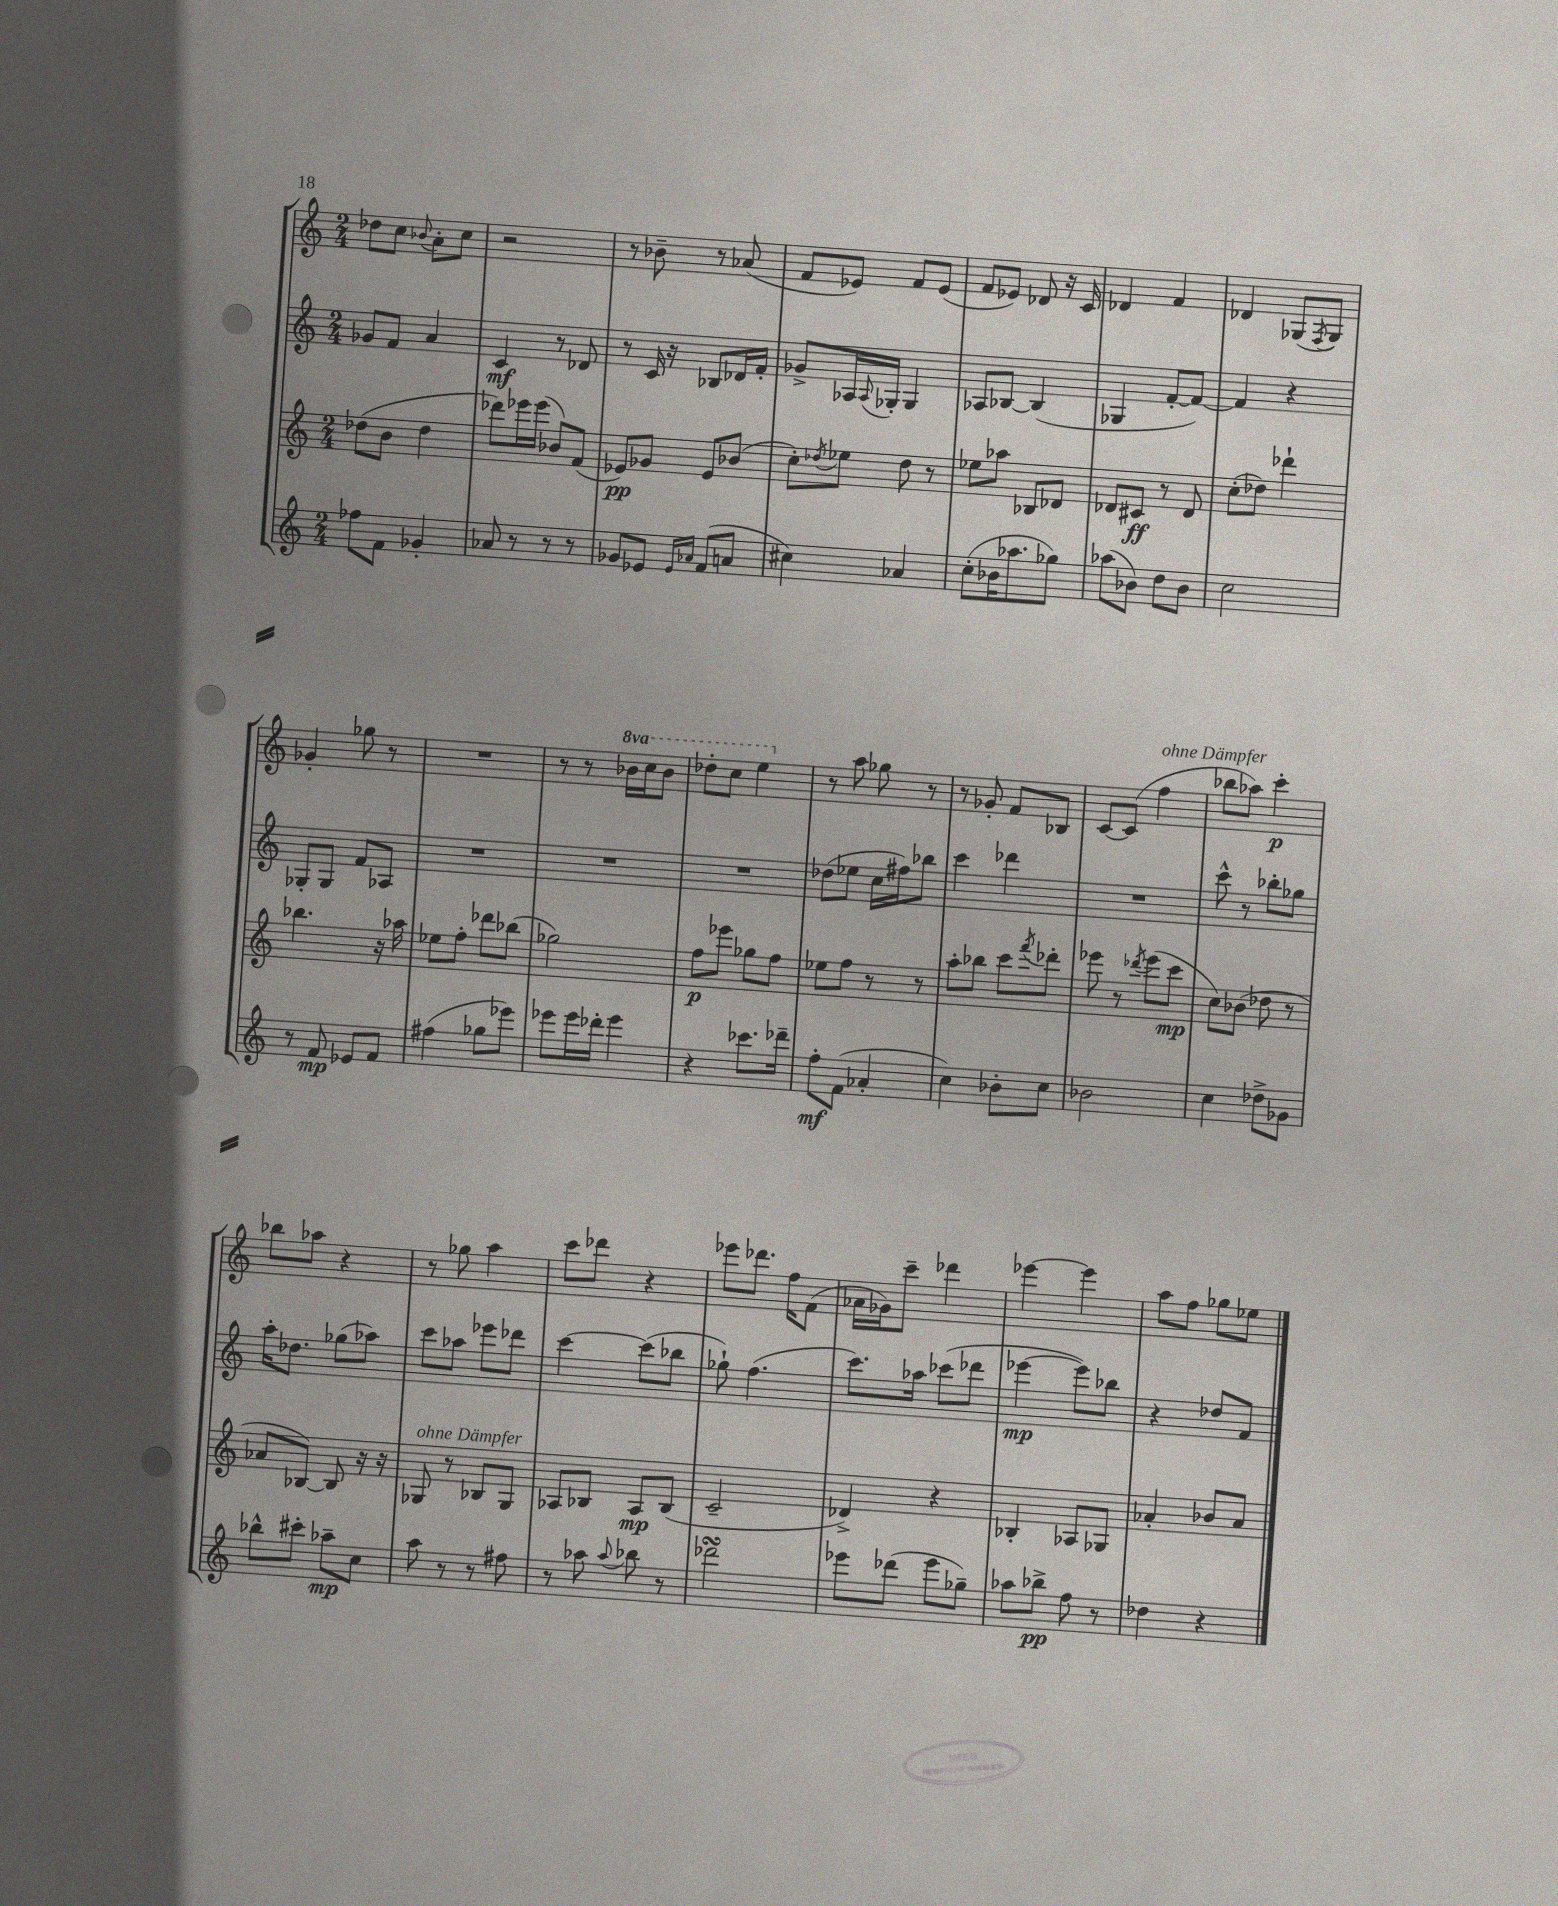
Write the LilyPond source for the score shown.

<<
\new StaffGroup <<
\new Staff = "s0" {
    \clef treble \key c \major \numericTimeSignature \time 2/4 \set Staff.ottavationMarkups = #ottavation-simple-ordinals
    des''8 c''8 \appoggiatura { bes'8 } a'8-. c''8 |
    r2 |
    r8 bes'8-- r8 aes'8( |
    f'8 ees'8) f'8 ees'8( |
    f'8 ees'8) des'8 r16 c'16 |
    des'4 f'4 |
    des'4 ges8( \acciaccatura { f8 } ges8) |
    ges'4-. ges''8 r8 |
    R2 |
    r8 r8 \ottava #1 bes''16 c'''16 bes''8 |
    des'''8-. c'''8 e'''4 \ottava #0 |
    r8 a''8 ges''8 r8 |
    r8 ges'8-. f'8 bes8 |
    c'8~ c'8( f''4^\markup { \italic "ohne Dämpfer" } |
    bes''8 aes''8) c'''4-.\p |
    bes''8 aes''8 r4 |
    r8 ges''8 a''4 |
    c'''8 des'''8 r4 |
    ees'''8 des'''8. f''16 f'8( |
    aes'16 ges'16) c'''8-- des'''4 |
    ees'''4~ ees'''4 |
    a''8 f''8 ges''8 ees''8 \bar "|." |
}
\new Staff = "s1" {
    \clef treble \key c \major \numericTimeSignature \time 2/4
    ges'8 f'8 a'4 |
    c'4\mf r8 des'8 |
    r8 c'16 r16 bes8 des'16 f'16-. |
    ges'8-> aes16 \appoggiatura { aes8 } ges16-. ges4 |
    aes8 bes8~ bes4( |
    ges4 f'8~-. f'8~) |
    f'4 r4 |
    ges8-. ges8 f'8 aes8 |
    R2 |
    R2 |
    R2 |
    des''8( ees''8 c''16 fis''16) bes''8 |
    c'''4 des'''4 |
    R2 |
    c'''8-^ r8 bes''8-. ges''8 |
    a''16-. des''8. ges''8( aes''8) |
    c'''8 aes''8 ees'''8 des'''8 |
    c'''4~ c'''8( bes''8 |
    ges''8-!) f''4.( |
    c'''8.) aes''16 ces'''8( des'''8 |
    ees'''4~\mp ees'''8) bes''8 |
    r4 des''8 f'8 \bar "|." |
}
\new Staff = "s2" {
    \clef treble \key c \major \numericTimeSignature \time 2/4
    des''8( b'8 des''4 |
    des'''8) ees'''16 ees'''16( bes'8) f'8( |
    ees'8\pp) ges'8 ees'8 bes'8( |
    c''8-.) \acciaccatura { des''8 } ees''8 des''8 r8 |
    ees''8 aes''8 bes8 des'8 |
    des'8 cis'8\ff r8 des'8 |
    c''8-.( des''8) des'''4-! |
    bes''4. r16 aes''16 |
    ees''8 f''8-. des'''8 bes''8( |
    ges''2) |
    f''8\p ees'''8 ges''8 f''8 |
    ees''8 f''8 r8 r8 |
    a''8-. bes''8 c'''8 \acciaccatura { f'''8 } des'''8-. |
    ees'''8 r8 \acciaccatura { des'''8 } ees'''8( c'''8\mp |
    c''8) bes'8( des''8 r8 |
    aes'8 bes8~) bes8 r16 r16 |
    ges8^\markup { \italic "ohne Dämpfer" } r8 bes8 ges8 |
    aes8 bes8 aes8\mp bes8( |
    c'2-- |
    des'4->) r4 |
    bes4-. aes8 ges8 |
    aes'4-. bes'8 aes'8 \bar "|." |
}
\new Staff = "s3" {
    \clef treble \key c \major \numericTimeSignature \time 2/4
    fes''8 f'8 ges'4-. |
    aes'8 r8 r8 r8 |
    ges'8 ees'8 \grace { ees'16 aes'16 } f'8( a'8 |
    cis''4) aes'4 |
    c''8-.( bes'16 aes''8. ges''8) |
    aes''8( bes'8) d''8 bes'8 |
    c''2 |
    r8 f'8\mp ees'8 f'8 |
    fis''4( ges''8 ees'''8) |
    ees'''8 ees'''16 des'''16-. ees'''4 |
    r4 ces'''8. des'''16-- |
    f''8-.\mf f'8( aes'4-. |
    c''4) bes'8-. c''8 |
    bes'2 |
    c''4 des''8-> ges'8 |
    bes''8-^ cis'''8-. aes''8--\mp c''8 |
    a''8 r8 r8 fis''8 |
    r8 aes''8 \appoggiatura { aes''8 } bes''8 r8 |
    des'''2\turn |
    ees'''8 des'''8( ees'''8 ges''8--) |
    aes''8 bes''8->\pp f''8 r8 |
    des''4 r4 \bar "|." |
}
>>
>>
\layout { \context { \Score \remove "Bar_number_engraver" } }
